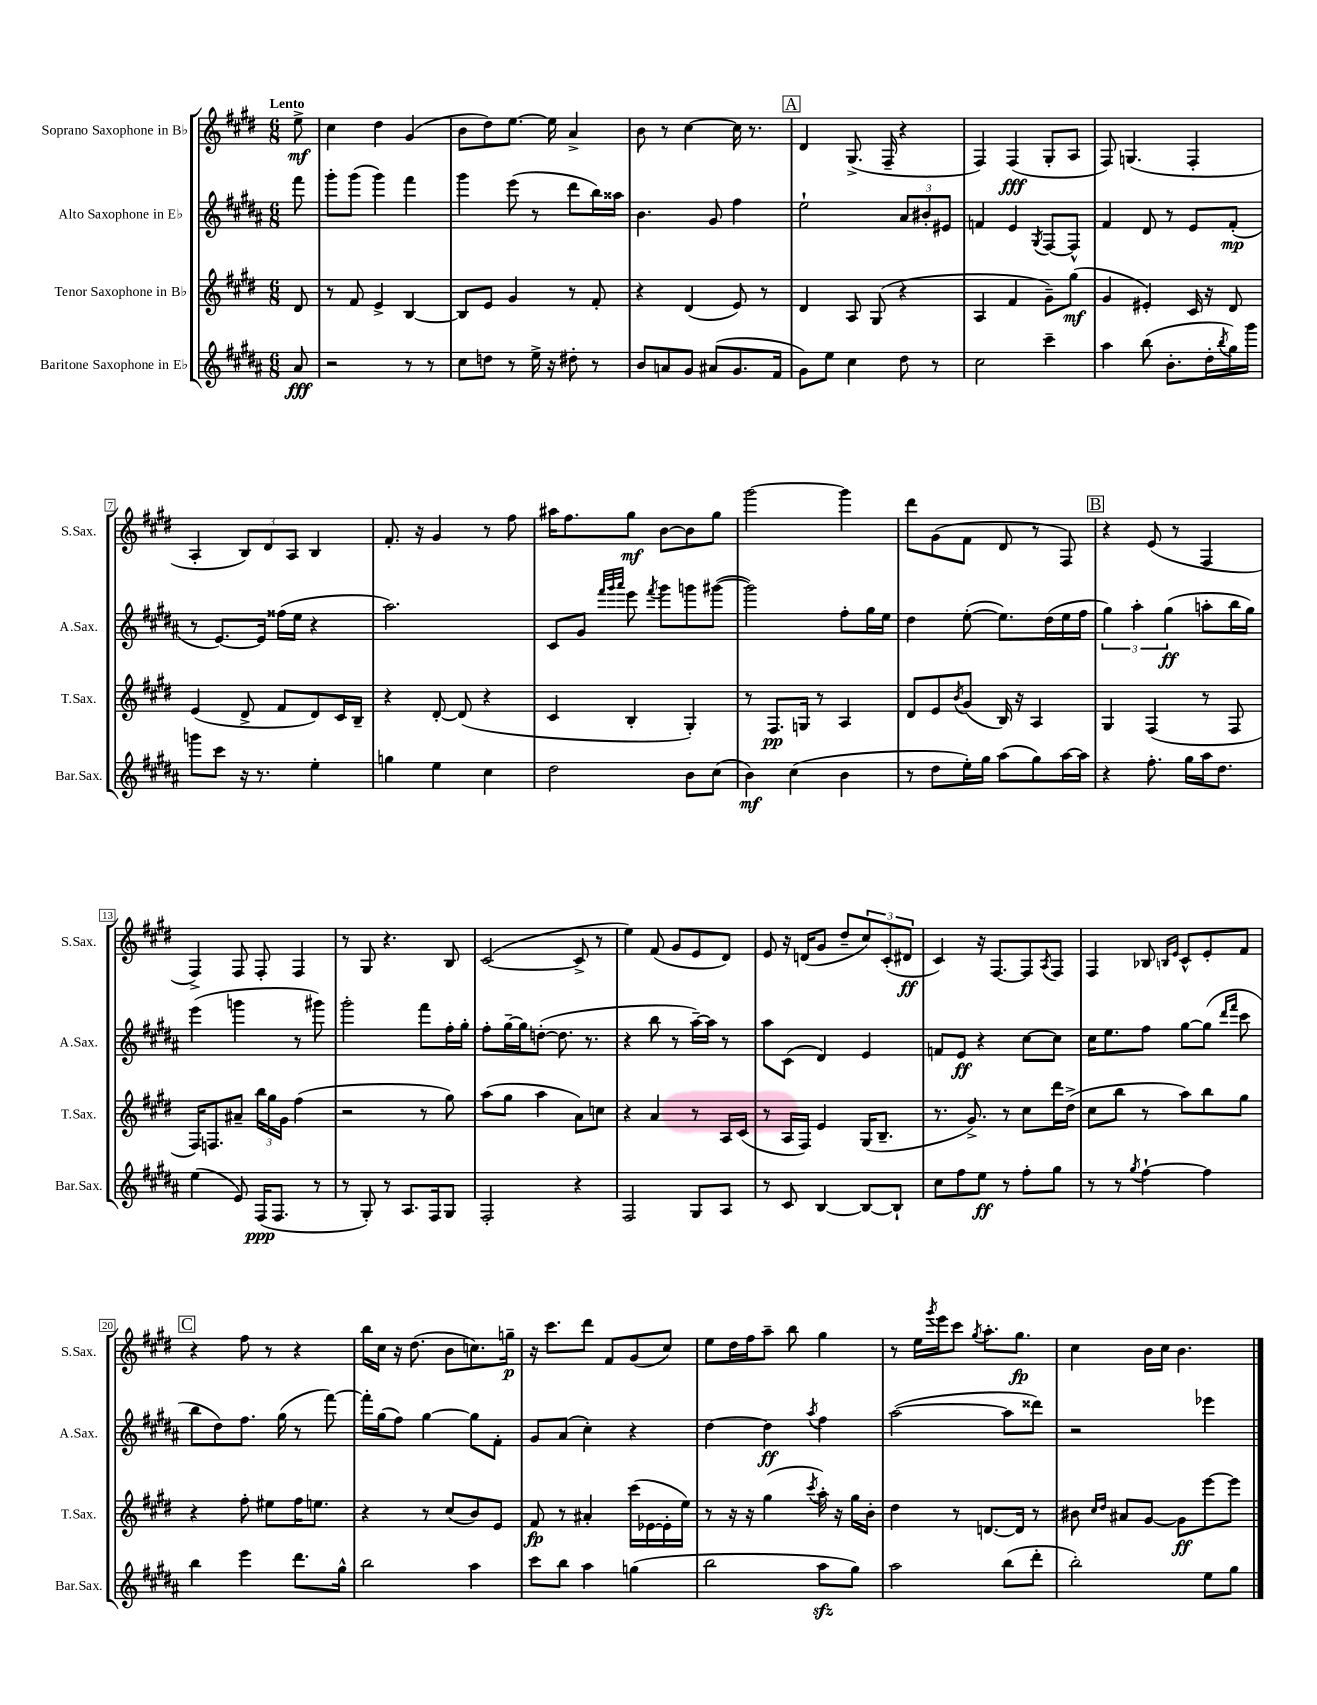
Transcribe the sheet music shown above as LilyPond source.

<<
\new StaffGroup <<
\new Staff = "s0" \with { instrumentName = "Soprano Saxophone in Bb" shortInstrumentName = "S.Sax." } {
    \clef treble \key e \major \numericTimeSignature \time 6/8 \partial 8 \tempo "Lento"
    e''8->\mf |
    cis''4 dis''4 gis'4( |
    b'8 dis''8) e''8.~ e''16 a'4-> |
    b'8 r8 cis''4~ cis''16 r8. |
    \mark \markup { \box "A" } dis'4 gis8.->( fis16-- r4 |
    fis4) fis4\fff( gis8-. a8 |
    fis8) g4.( fis4-. |
    a4-. \tuplet 3/2 { b8) dis'8 a8 } b4 |
    fis'8.-. r16 gis'4 r8 fis''8 |
    ais''16 fis''8. gis''8\mf b'8~ b'8 gis''8 |
    gis'''2~ gis'''4 |
    dis'''8 gis'8( fis'8 dis'8 r8 fis8) |
    \mark \markup { \box "B" } r4 e'8( r8 fis4 |
    fis4->) fis8 fis8-. fis4 |
    r8 gis8 r4. b8 |
    cis'2~( cis'8-> r8 |
    e''4) fis'8( gis'8 e'8 dis'8) |
    e'8 r16 d'16( gis'8 dis''8-- \tuplet 3/2 { cis''8) cis'8-.( dis'8\ff } |
    cis'4) r16 fis8.~ fis8 \acciaccatura { a8 } fis8 |
    fis4 bes8 \grace { b16 e'16 } cis'8-^ e'8-. fis'8 |
    \mark \markup { \box "C" } r4 fis''8 r8 r4 |
    b''16 cis''16 r16 dis''8.( b'8 c''8.) g''16--\p |
    r16 cis'''8. dis'''8 fis'8 gis'8( cis''8) |
    e''8 dis''16 fis''16 a''8-- b''8 gis''4 |
    r8 e''16 \acciaccatura { gis'''8 } e'''16 cis'''8 \acciaccatura { gis''8 } a''8.-. gis''8.\fp |
    cis''4 b'16 cis''16 b'4. \bar "|." |
}
\new Staff = "s1" \with { instrumentName = "Alto Saxophone in Eb" shortInstrumentName = "A.Sax." } {
    \clef treble \key b \major \numericTimeSignature \time 6/8 \partial 8
    fis'''8 |
    gis'''8-. gis'''8( gis'''4) fis'''4 |
    gis'''4 e'''8( r8 dis'''8 b''16) aisis''16 |
    b'4. gis'8 fis''4 |
    \mark \markup { \box "A" } e''2-! \tuplet 3/2 { ais'8 bis'8-. eis'8 } |
    f'4 e'4 \acciaccatura { gis8 } fis8~ fis8-^ |
    fis'4 dis'8 r8 e'8 fis'8-.\mp( |
    r8 e'8.~) e'16 fisis''16( e''16 r4 |
    ais''2.) |
    cis'8 gis'8 \grace { fis'''32 gis'''32 ais'''32 } e'''8 \acciaccatura { fis'''8 } gis'''8 g'''8 gis'''8~( |
    gis'''2) fis''8-. gis''16 e''16 |
    dis''4 e''8~-.( e''8.) dis''16( e''16 fis''16 |
    \mark \markup { \box "B" } \tuplet 3/2 { gis''4) ais''4-. gis''4\ff( } a''8-. b''16 gis''16) |
    e'''4( g'''4 r8 gis'''8) |
    gis'''2-. fis'''8 fis''16-. gis''16-. |
    fis''8-. gis''16~-- gis''16 d''8~-.( d''8. r8. |
    r4 b''8 r8 ais''16~--) ais''16 r8 |
    ais''8 cis'8( dis'4) e'4 |
    f'8 e'8\ff r4 cis''8~ cis''8 |
    cis''16 e''8. fis''8 gis''8~ gis''8( \grace { dis'''16 fis'''16 } cis'''8 |
    \mark \markup { \box "C" } b''8 dis''8) fis''8. gis''16( r8 fis'''8~) |
    fis'''16-. gis''16( fis''8) gis''4~ gis''8 fis'8-. |
    gis'8 ais'8( cis''4-.) r4 |
    dis''4~ dis''4\ff \acciaccatura { ais''8 } fis''4 |
    ais''2~( ais''8 disis'''8) |
    r2 ees'''4 \bar "|." |
}
\new Staff = "s2" \with { instrumentName = "Tenor Saxophone in Bb" shortInstrumentName = "T.Sax." } {
    \clef treble \key e \major \numericTimeSignature \time 6/8 \partial 8
    dis'8 |
    r8 fis'8 e'4-> b4~ |
    b8 e'8 gis'4 r8 fis'8-. |
    r4 dis'4( e'8) r8 |
    \mark \markup { \box "A" } dis'4 a8 gis8( r4 |
    a4 fis'4 gis'8--) gis''8\mf( |
    gis'4 eis'4-.) cis'16 r16 dis'8 |
    e'4( dis'8-> fis'8 dis'8) cis'16 b16-- |
    r4 dis'8~-. dis'8( r4 |
    cis'4 b4-. gis4-.) |
    r8 fis8.\pp g16 r8 a4 |
    dis'8 e'8 \acciaccatura { b'8 } gis'8( b16) r16 a4 |
    \mark \markup { \box "B" } gis4 fis4( r8 fis8 |
    fis16) f8. ais'8-- \tuplet 3/2 { b''16 gis''16 gis'16 } fis''4( |
    r2 r8 gis''8) |
    a''8( gis''8 a''4 a'8) c''8 |
    r4 a'4 r8 a16 cis'16( |
    r8 a16 fis16) e'4 gis16( b8.-- |
    r8. gis'8.->) r8 cis''8 dis'''16 dis''16->( |
    cis''8 b''8 r8 a''8) b''8 gis''8 |
    \mark \markup { \box "C" } r4 fis''8-. eis''8 fis''16 e''8. |
    r4 r8 cis''8( b'8) e'8 |
    fis'8\fp r8 ais'4-. cis'''16( ees'16~ ees'16-. e''16) |
    r8 r16 r16 gis''4( \acciaccatura { cis'''8 } a''16-.) r16 gis''16 b'16-. |
    dis''4 r8 d'8.~ d'16 r8 |
    bis'8 \grace { cis''16 dis''16 } ais'8 gis'8~ gis'8\ff e'''8~ e'''8 \bar "|." |
}
\new Staff = "s3" \with { instrumentName = "Baritone Saxophone in Eb" shortInstrumentName = "Bar.Sax." } {
    \clef treble \key b \major \numericTimeSignature \time 6/8 \partial 8
    ais'8\fff |
    r2 r8 r8 |
    cis''8 d''8 r8 e''16-> r16 dis''8-. r8 |
    b'8 a'8 gis'8 ais'8( gis'8. fis'16 |
    \mark \markup { \box "A" } gis'8) e''8 cis''4 dis''8 r8 |
    cis''2 cis'''4-- |
    ais''4 b''8( b'8.-. dis''16-. \acciaccatura { b''8 } gis''16) gis'''16 |
    g'''8 cis'''8 r16 r8. e''4-. |
    g''4 e''4 cis''4 |
    dis''2 b'8 cis''8( |
    b'4\mf) cis''4( b'4 |
    r8 dis''8 e''16-.) gis''16 ais''8( gis''8) ais''16~ ais''16 |
    \mark \markup { \box "B" } r4 fis''8.-. gis''16 ais''16 dis''8. |
    e''4( e'8) fis16\ppp( fis8. r8 |
    r8 gis8-.) r8 ais8. fis16 gis8 |
    fis2-. r4 |
    fis2 gis8 ais8 |
    r8 cis'8 b4~ b8~ b8-! |
    cis''8 fis''8 e''8\ff r8 fis''8-. gis''8 |
    r8 r8 \acciaccatura { gis''8 } fis''4~-! fis''4 |
    \mark \markup { \box "C" } b''4 e'''4 dis'''8. gis''16-^ |
    b''2 ais''4 |
    cis'''8 b''8 ais''4 g''4( |
    b''2 ais''8\sfz gis''8) |
    ais''2 b''8( dis'''8-. |
    b''2-.) e''8 gis''8 \bar "|." |
}
>>
>>
\layout { \context { \Score \override BarNumber.stencil = #(make-stencil-boxer 0.1 0.3 ly:text-interface::print) } }
